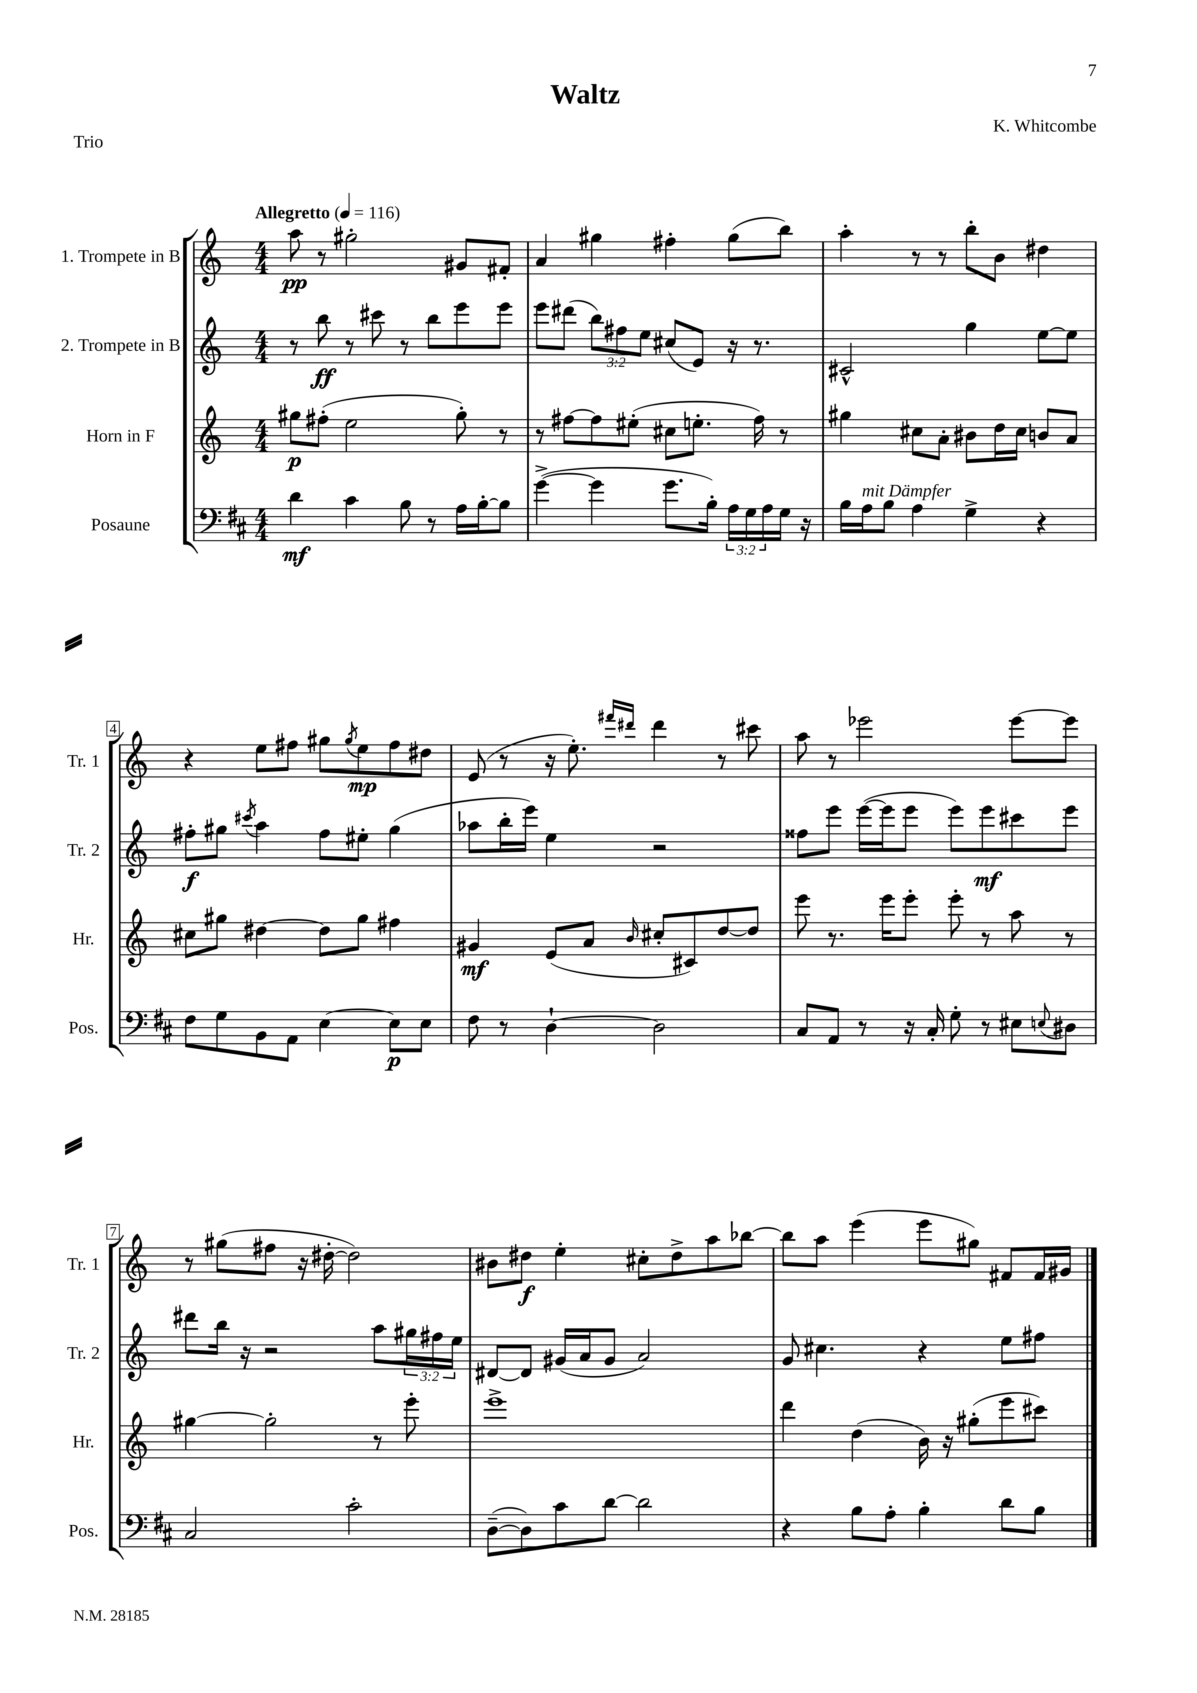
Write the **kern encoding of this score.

**kern	**kern	**kern	**kern
*staff4	*staff3	*staff2	*staff1
*clefF4	*clefG2	*clefG2	*clefG2
*k[f#c#]	*k[]	*k[]	*k[]
*M4/4	*M4/4	*M4/4	*M4/4
*MM116	*MM116	*MM116	*MM116
4d	8gg#	8r	8aa
.	(8ff#'	8bb	8r
4c#	2ee	8r	2gg#'
.	.	8ccc#	.
8B	.	8r	.
8r	.	8bb	.
16A	8gg#')	8eee	8g#
[16B'	.	.	.
8B]	8r	8eee	8f#'
=	=	=	=
([4g^	8r	8eee	4a
.	[8ff#	(8ddd#	.
4g]	8ff#]	12bb)	4gg#
.	.	12ff#	.
.	(8ee#'	.	.
.	.	12ee	.
8.g	8cc#	(8cc#	4ff#'
.	8.ee'	8e)	.
16B')	.	.	.
24A	.	16r	(8gg#
24G	.	.	.
.	16ff#)	8.r	.
24A	.	.	.
16G	8r	.	8bb)
16r	.	.	.
=	=	=	=
16B	4gg#	2c#^^	4aa'
16A	.	.	.
8B	.	.	.
4A	8cc#	.	8r
.	8a'	.	8r
4G^	8b#	4gg	8bb'
.	16dd	.	8b
.	16cc#	.	.
4r	8b	[8ee	4dd#
.	8a	8ee]	.
=	=	=	=
8F#	8cc#	8ff#'	4r
8G	8gg#	8gg#	.
.	.	8qccc#	.
8BB	[4dd#	4aa	8ee
8AA	.	.	8ff#
[4E	8dd#]	8ff#	8gg#
.	.	.	8qgg#
.	8gg#	8ee#'	8ee
8E]	4ff#	(4gg#	8ff#
8E	.	.	8dd#
=	=	=	=
8F#	4g#	8aa-	(8e
8r	.	16bb'	8r
.	.	16eee)	.
[4D`	(8e	4ee	16r
.	.	.	8.ee')
.	8a	.	.
.	.	.	16qqfff#
.	16qqb	.	16qqddd#
2D]	8cc#'	2r	4ddd#
.	8c#)	.	.
.	[8dd	.	8r
.	8dd]	.	8ccc#
=	=	=	=
8C#	8eee	8ff##	8aa
8AA	8.r	8eee	8r
8r	.	([16eee	2eee-
.	16eee	16eee]	.
16r	8eee'	8eee	.
16C#'	.	.	.
8G'	8eee'	8eee)	.
8r	8r	8eee	.
8E#	8aa	8ccc#	[8eee-
8qqE	.	.	.
8D#	8r	8eee	8eee-]
=	=	=	=
2C#	[4gg#	8ddd#	8r
.	.	16bb	(8gg#
.	.	16r	.
.	2gg#']	2r	8ff#
.	.	.	16r
.	.	.	[16dd#'
2c#'	.	.	2dd#])
.	8r	8aa	.
.	8eee'	24gg#	.
.	.	24ff#	.
.	.	24ee	.
=	=	=	=
([8D~	1eee^	[8d#	8b#
8D])	.	8d#]	8dd#
8c#	.	(16g#	4ee'
.	.	16a	.
[8d	.	8g#	.
2d]	.	2a)	8cc#'
.	.	.	8dd#^
.	.	.	8aa
.	.	.	[8bb-
=	=	=	=
4r	4ddd	8g	8bb-]
.	.	4.cc#	8aa
8B	(4dd	.	(4eee
8A'	.	.	.
4B'	16b)	4r	8eee
.	16r	.	.
.	(8gg#'	.	8gg#)
8d	8eee	8ee	8f#
8B	8ccc#)	8ff#	16f#
.	.	.	16g#
==	==	==	==
*-	*-	*-	*-
